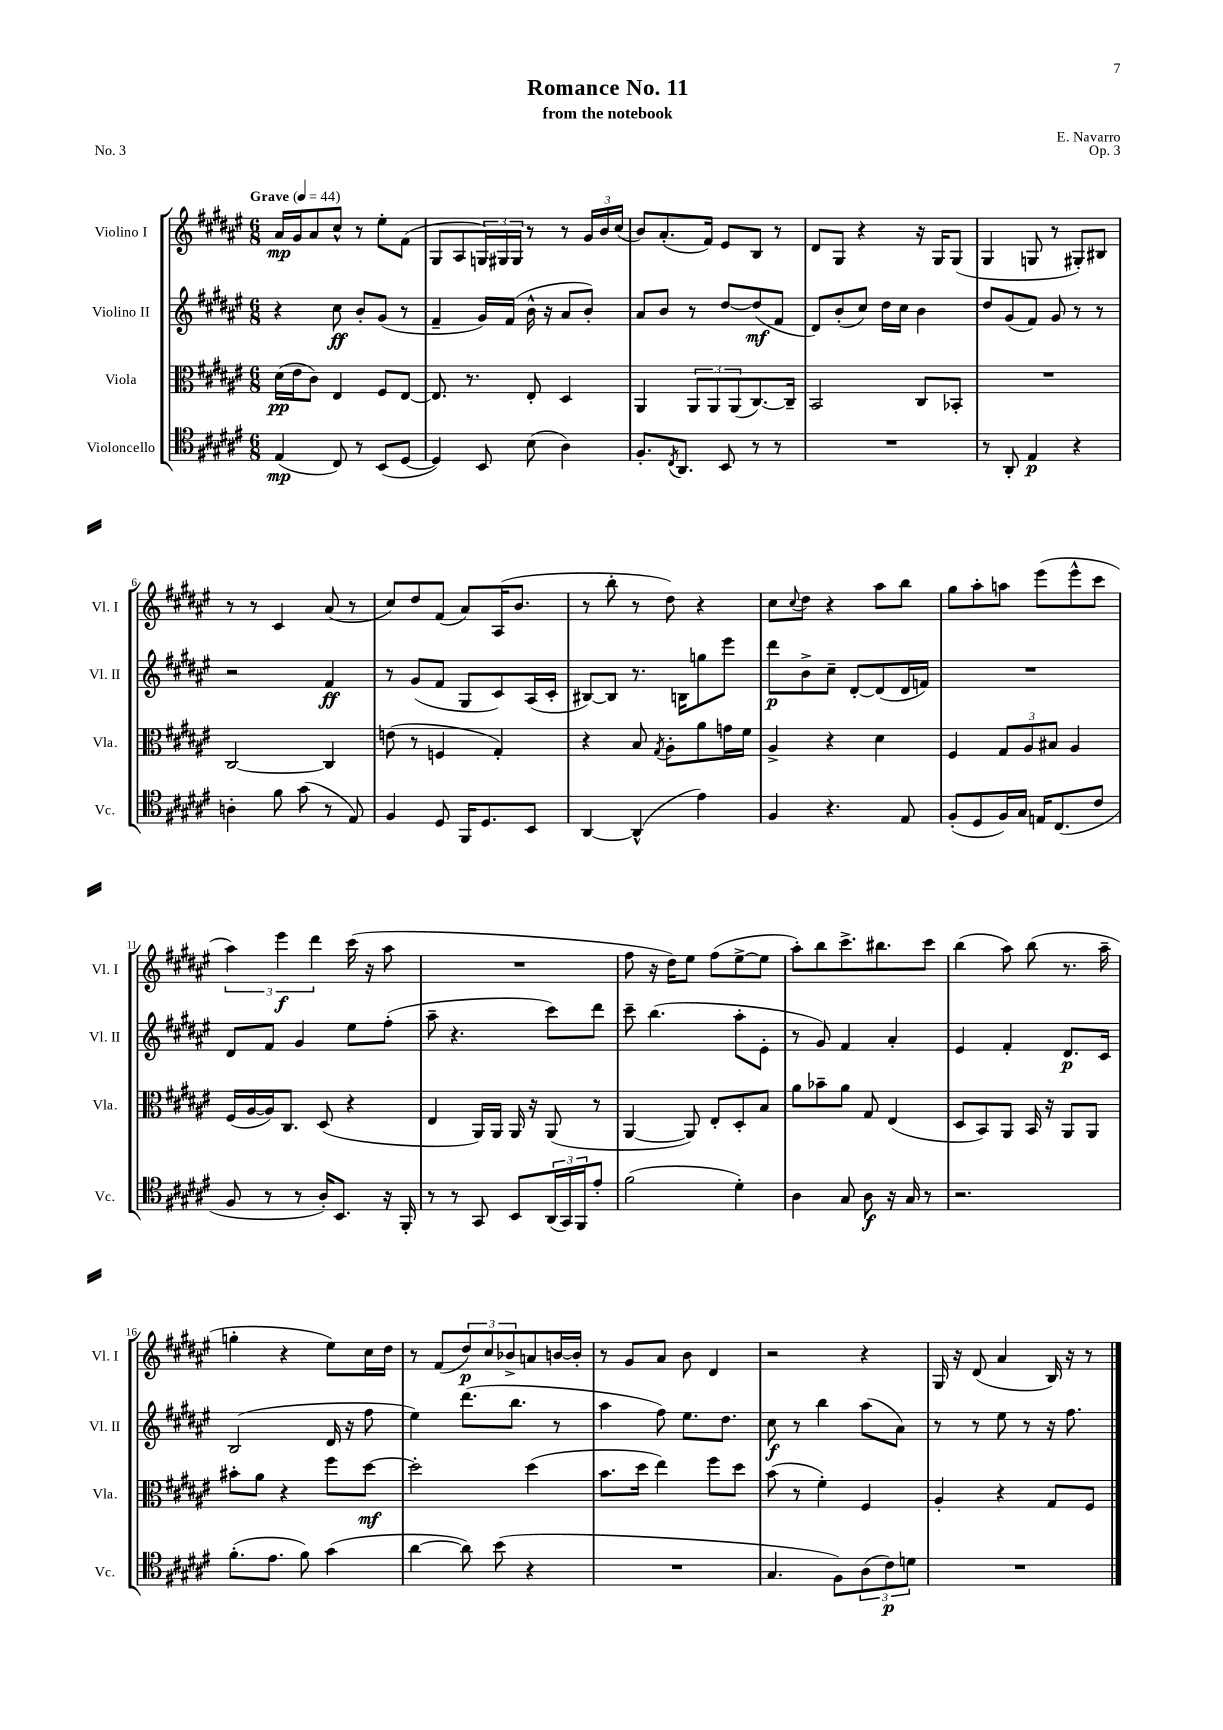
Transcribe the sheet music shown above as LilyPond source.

\header { title = "Romance No. 11" composer = "E. Navarro" subtitle = "from the notebook" opus = "Op. 3" piece = "No. 3" }
<<
\new StaffGroup <<
\new Staff = "s0" \with { instrumentName = "Violino I" shortInstrumentName = "Vl. I" } {
    \clef treble \key fis \major \numericTimeSignature \time 6/8 \tempo "Grave" 4 = 44
    ais'16\mp gis'16 ais'8 cis''8-^ r8 eis''8-. fis'8( |
    gis8 ais8 \tuplet 3/2 { g16) gis16 gis16 } r8 r8 \tuplet 3/2 { gis'16 b'16 cis''16( } |
    b'8) ais'8.-.( fis'16) eis'8 b8 r8 |
    dis'8 gis8 r4 r16 gis16 gis8( |
    gis4 g8 r8 gis8-.) bis8 |
    r8 r8 cis'4 ais'8( r8 |
    cis''8) dis''8 fis'8( ais'8) ais16( b'8. |
    r8 b''8-. r8 dis''8) r4 |
    cis''8 \appoggiatura { cis''8 } dis''8 r4 ais''8 b''8 |
    gis''8 ais''8-. a''8 eis'''8( eis'''8-^ cis'''8 |
    \tuplet 3/2 { ais''4) eis'''4\f dis'''4 } cis'''16( r16 ais''8 |
    R2. |
    fis''8 r16 dis''16) eis''8 fis''8( eis''8~-> eis''8 |
    ais''8-.) b''8 cis'''8.-> bis''8. cis'''8 |
    b''4( ais''8) b''8( r8. ais''16-- |
    g''4-. r4 eis''8) cis''16 dis''16 |
    r8 fis'8( \tuplet 3/2 { dis''8\p) cis''8 bes'8-> } a'8 b'16~ b'16-. |
    r8 gis'8 ais'8 b'8 dis'4 |
    r2 r4 |
    gis16 r16 dis'8( ais'4 b16) r16 r8 \bar "|." |
}
\new Staff = "s1" \with { instrumentName = "Violino II" shortInstrumentName = "Vl. II" } {
    \clef treble \key fis \major \numericTimeSignature \time 6/8
    r4 cis''8\ff b'8-. gis'8( r8 |
    fis'4-- gis'16) fis'16( b'16-^ r16 ais'8 b'8-.) |
    ais'8 b'8 r8 dis''8~ dis''8\mf( fis'8 |
    dis'8) b'8-.( cis''8) dis''16 cis''16 b'4 |
    dis''8 gis'8( fis'8) gis'8 r8 r8 |
    r2 fis'4\ff |
    r8 gis'8( fis'8 gis8 cis'8) ais16( cis'16-. |
    bis8~) bis8 r8. b16 g''8 eis'''8 |
    dis'''8\p b'8-> cis''8-- dis'8~-. dis'8( dis'16 f'16) |
    R2. |
    dis'8 fis'8 gis'4 eis''8 fis''8-.( |
    ais''8-- r4. cis'''8) dis'''8 |
    cis'''8-- b''4.( ais''8-. eis'8-. |
    r8 gis'8) fis'4 ais'4-. |
    eis'4 fis'4-. dis'8.\p cis'16 |
    b2( dis'16 r16 fis''8 |
    eis''4) dis'''8.( b''8. r8 |
    ais''4 fis''8) eis''8. dis''8. |
    cis''8\f r8 b''4 ais''8( ais'8) |
    r8 r8 eis''8 r8 r16 fis''8. \bar "|." |
}
\new Staff = "s2" \with { instrumentName = "Viola" shortInstrumentName = "Vla." } {
    \clef alto \key fis \major \numericTimeSignature \time 6/8
    dis'16\pp( eis'16 cis'8) eis4 fis8 eis8~ |
    eis8. r8. eis8-. dis4 |
    ais,4 \tuplet 3/2 { ais,8 ais,8 ais,8( } cis8.~) cis16-- |
    b,2 cis8 bes,8-. |
    R2. |
    cis2~ cis4 |
    e'8( r8 f4 gis4-.) |
    r4 b8 \acciaccatura { gis8 } ais8-. ais'8 g'16 fis'16 |
    ais4-> r4 dis'4 |
    fis4 \tuplet 3/2 { gis8 ais8 bis8 } ais4 |
    fis16( ais16~ ais16) cis8. dis8( r4 |
    eis4 ais,16) ais,16 ais,16 r16 ais,8( r8 |
    ais,4~ ais,8) eis8-. dis8-. b8 |
    ais'8 bes'8-- ais'8 gis8 eis4( |
    dis8 b,8) ais,8 b,16 r16 ais,8 ais,8 |
    bis'8-. ais'8 r4 fis''8 dis''8~\mf |
    dis''2-. dis''4( |
    b'8. dis''16 eis''4) fis''8 dis''8 |
    b'8( r8 fis'4-.) fis4 |
    ais4-. r4 gis8 fis8 \bar "|." |
}
\new Staff = "s3" \with { instrumentName = "Violoncello" shortInstrumentName = "Vc." } {
    \clef tenor \key fis \major \numericTimeSignature \time 6/8
    eis4\mp( cis8) r8 b,8( dis8~ |
    dis4) b,8 b8( ais4) |
    fis8.-. \acciaccatura { cis8 } ais,8. b,8 r8 r8 |
    R2. |
    r8 ais,8-. eis4\p r4 |
    a4-. fis'8 gis'8( r8 eis8) |
    fis4 dis8 fis,16 dis8. b,8 |
    ais,4~ ais,4-^( eis'4) |
    fis4 r4. eis8 |
    fis8-.( dis8 fis16) gis16 e16 cis8.( cis'8 |
    fis8 r8 r8 ais16-.) b,8. r16 fis,16-. |
    r8 r8 gis,8 b,8 \tuplet 3/2 { ais,16( gis,16) fis,16 } eis'8-. |
    fis'2( dis'4-.) |
    ais4 gis8 ais8\f r16 gis16 r8 |
    r2. |
    fis'8.-.( eis'8. fis'8) gis'4( |
    ais'4~ ais'8) b'8( r4 |
    R2. |
    gis4. fis8) \tuplet 3/2 { ais8( cis'8\p) d'8 } |
    R2. \bar "|." |
}
>>
>>
